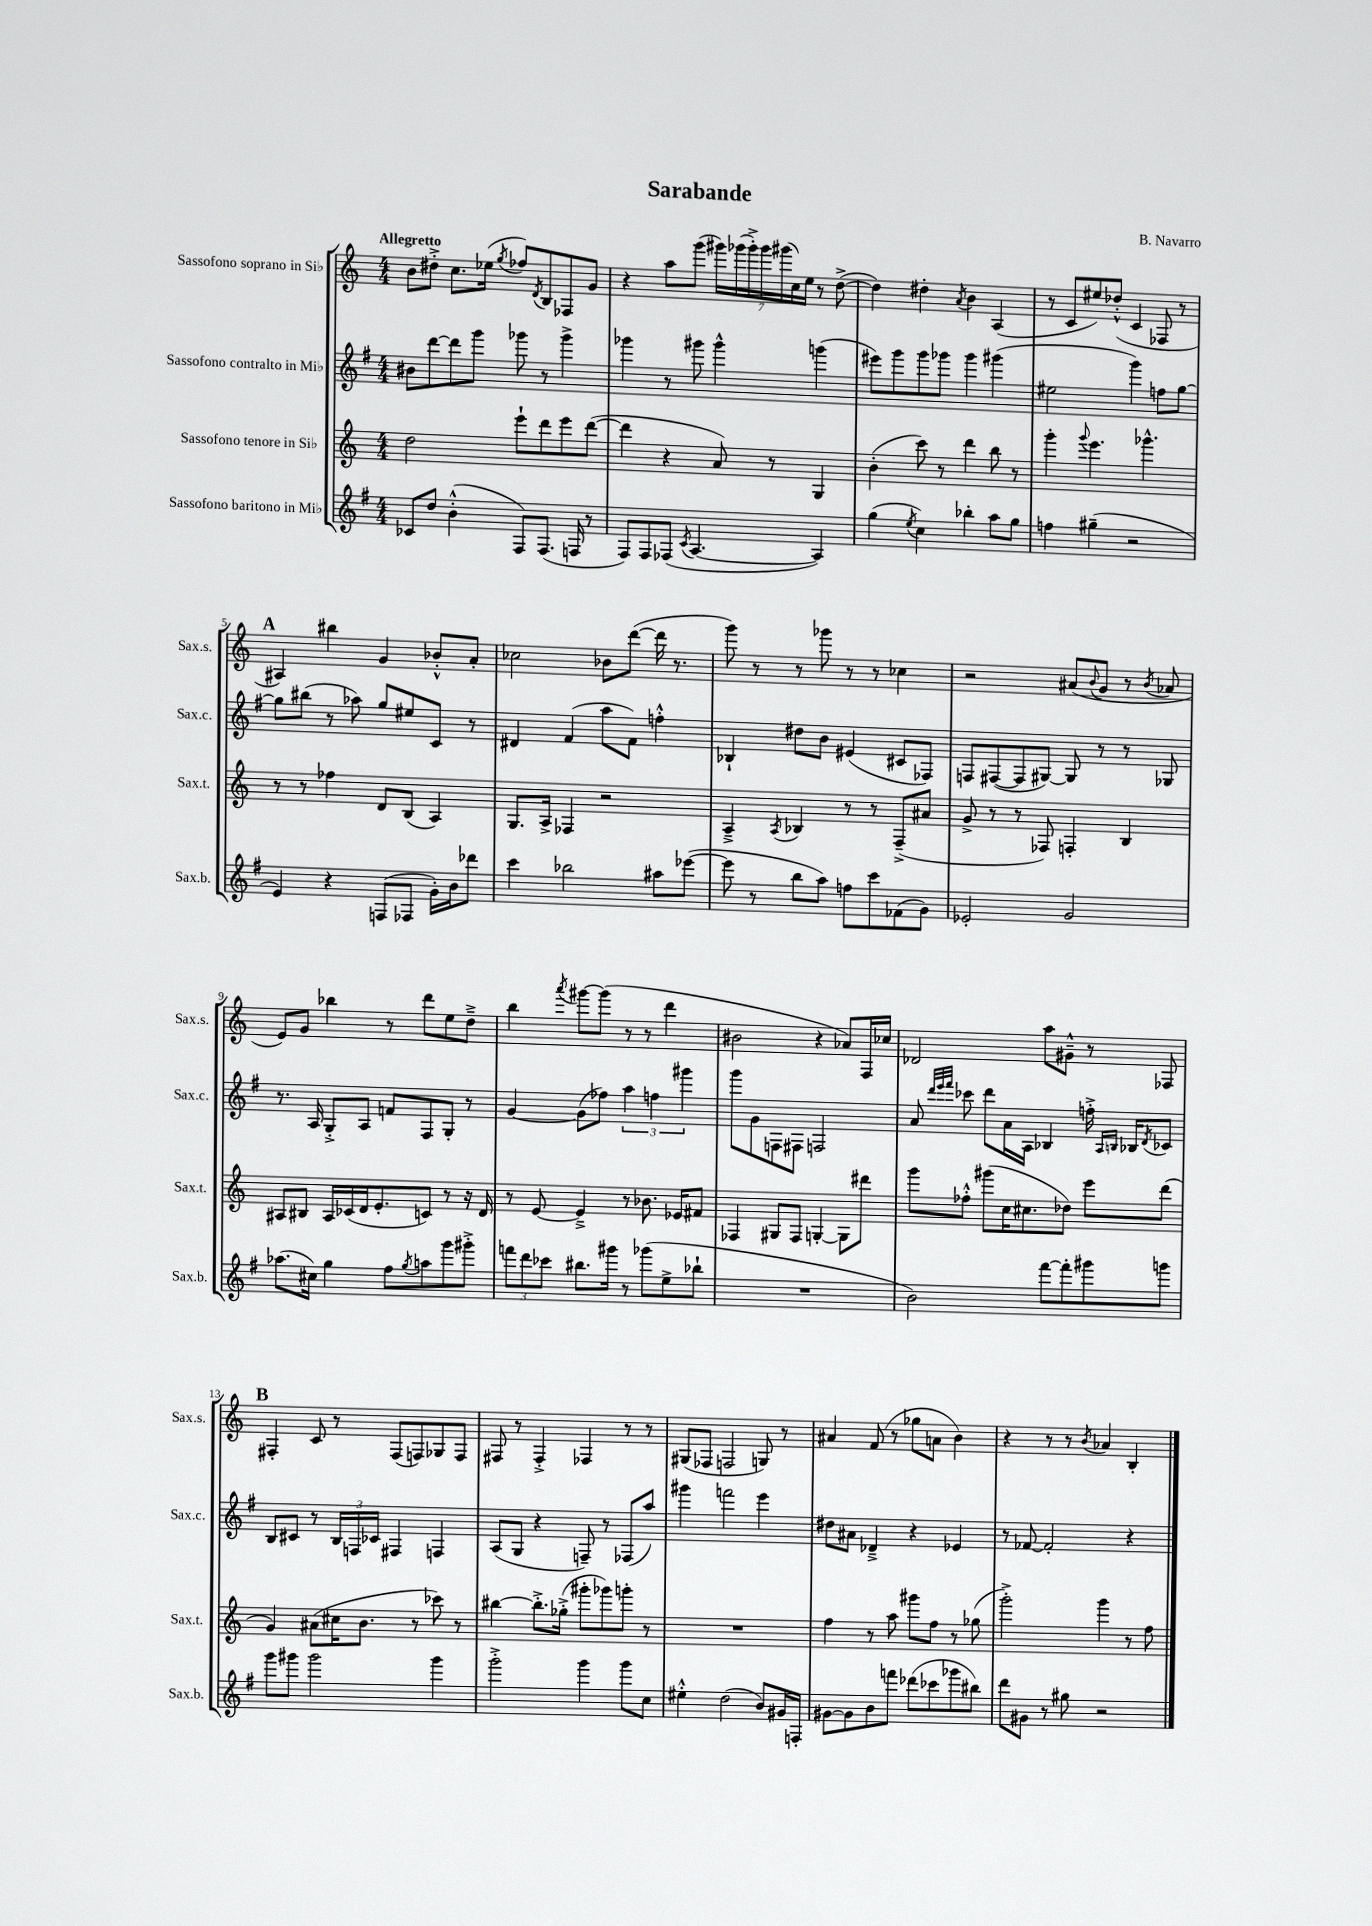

**kern	**kern	**kern	**kern
*staff4	*staff3	*staff2	*staff1
*clefG2	*clefG2	*clefG2	*clefG2
*k[f#]	*k[]	*k[f#]	*k[]
*M4/4	*M4/4	*M4/4	*M4/4
8c-	2dd	8b#	8b
8dd	.	[8ddd	8dd#'^
(4b'^^	.	8ddd]	8.cc
.	.	8ggg	.
.	.	.	(16ee-
.	.	.	8qgg
8F#)	8eee`	8ggg-	8ff-)
.	.	.	8qd
(8.F#	8ddd	8r	8B
.	8eee	4ggg-^	8F-
16F	.	.	.
8r	([8ddd	.	8g
=	=	=	=
8F#)	4ddd]	4ggg-	4r
8F#	.	.	.
(8F-	4r	8r	8aa
8qc	.	.	.
[4.A	.	8ggg#	(8ggg
.	8a)	4ggg#^^	28ggg#)
.	.	.	(28ggg-
.	.	.	28ggg-'^)
.	.	.	28ggg-
.	8r	.	.
.	.	.	(28ggg#
.	.	.	28cc)
.	.	.	28ee
4A])	4G	(4ggg	8r
.	.	.	([8dd^
=	=	=	=
(4gg	(4b'	8eee#)	4dd])
.	.	8ggg	.
8qee	.	.	.
4cc)	8ccc)	8ggg	4dd#'
.	8r	8ggg-	.
.	.	.	8qa
4bb-'	4ddd	4ggg-	4b
8aa	8bb	(4ggg#	(4A
8gg	8r	.	.
=	=	=	=
4ff	4ggg'	2ee#	8r
.	.	.	8c
.	8qqggg	.	.
(4gg#~	4.eee	.	8ee#)
.	.	.	(8dd-'^^
2r	.	4ggg)	4c
.	4.ggg-^^	.	.
.	.	8ff	8F-
.	.	[8gg	8r
=	=	=	=
4e)	8r	8gg]	4A#)
.	8r	(8bb#	.
4r	4ff-	8r	4bb#
.	.	8aa-)	.
(8F	8d	8gg	4g
8F-	(8B	8ee#	.
16g')	4A)	8c	8b-'^^
16b	.	.	.
8ddd-	.	8r	8a'
=	=	=	=
4ccc	8.G	4d#	2cc-
.	16A^	.	.
2bb-	4F-	(4f#	.
.	2r	8aa	8b-
.	.	8f#)	([8ddd
8aa#	.	4ff'^^	16ddd]
.	.	.	8.r
([8eee-	.	.	.
=	=	=	=
8eee-]	4A~^	4B-`	8ggg)
8r	.	.	8r
.	8qA	.	.
8bb	4B-	8dd#	8r
8aa)	.	8b	8ggg-
8ff	8r	(4e#	8r
8ccc	8r	.	8r
(8f-	(8F~^	8c#	4cc-
8g)	8a#	8F-)	.
=	=	=	=
2e-'	8g^	8F	2r
.	8r	([8F#	.
.	8r	8F#]	.
.	8F-)	[8G#)	.
2g	4F'	8G#]	(8a#
.	.	.	8qqb
.	.	8r	8g
.	4B	8r	8r
.	.	.	8qb
.	.	8G-	8a-
=	=	=	=
(8.aa-	8A#	8.r	8e)
.	8B#	.	8g
16cc#)	.	16A	.
4gg	16A#	8G'^	4bb-
.	(16c-	.	.
.	16d	8A	.
.	8.e'	.	.
8ff#	.	8f	8r
8qgg	.	.	.
8aa	8c)	8F#	8ddd
8ggg	8r	8G'	8ee
8ggg#'^	16r	8r	8dd~^
.	16d	.	.
=	=	=	=
12fff	8r	[4g	4bb
12ddd	.	.	.
.	[8e	.	.
12ccc-	.	.	.
.	.	.	8qaaa
8.bb#	4e~^]	(8g]	[8ggg#
.	.	8ff-)	(8ggg#]
16ggg#	.	.	.
8r	8r	6aa	8r
(8ggg-	8.b-	.	8r
.	.	6ff	.
8ee^	.	.	4ddd
.	16e-	.	.
.	.	6ggg#	.
8bb-`	8f#	.	.
=	=	=	=
1r	4F-	8ggg	2b#
.	.	8g	.
.	8G#	8F	.
.	8F-	8F#	.
.	[4G'	2F	4r
.	8G]	.	8a-)
.	8ddd#	.	16F
.	.	.	16cc-
=	=	=	=
2b)	8ggg	8a	2d-
.	.	32qqddd	.
.	.	32qqeee	.
.	.	32qqfff#	.
.	8ff-'^^	8ccc-	.
.	(8ggg#	8ddd	.
.	16cc	16a	.
.	8.cc#	16A	.
[8fff#	.	4B-	8aa
8fff#']	8dd-)	.	8g#~^^
8ggg#	8eee	16ff'^	8r
.	.	16qqA	.
.	.	16qqB	.
.	.	16B-	.
.	.	8qd	.
8ggg	(8ddd	8c-	8F-
=	=	=	=
8ggg	4g)	8B	4F#'
8ggg#	.	8c#	.
2ggg#	(8a#	8r	8c
.	16cc#	24B	8r
.	.	24F	.
.	8.b	.	.
.	.	24c-	.
.	.	4F#	(8F#
.	8r	.	8F)
4ggg#	8ccc-)	4F	8G-
.	8r	.	8F
=	=	=	=
2ggg'^	[4bb#	(8A	8F#
.	.	8G	8r
.	8.bb#'^]	4r	4F#'^
.	(16gg-'^	.	.
4ggg	8ggg#'	8F~)	4F-
.	8ggg-)	8r	.
8ggg	8ggg'	(8F-	8r
8cc	8r	8aa)	8r
=	=	=	=
4ee#'^^	1r	4ggg#	(8G#
.	.	.	8F-
(2dd	.	2fff	2F
8b)	.	4eee	8G)
16g#	.	.	8r
16F'	.	.	.
=	=	=	=
[8g#	4ff	8dd#	4a#
8g#]	.	8a#	.
8b	8r	4d-~^	(8f
8fff	8aa	.	8r
(8ddd-	8ggg#	4r	8gg-
8ccc-	8ff	.	8a
8ggg-	8r	4e-	4b)
8bb#)	(8gg-	.	.
=	=	=	=
8ddd	2ggg'^)	8r	4r
8g#	.	[8f-	.
8r	.	2f-']	8r
8gg#	.	.	8r
.	.	.	8qb
2r	4ggg	.	4a-
.	8r	4r	4B'
.	8ff	.	.
==	==	==	==
*-	*-	*-	*-
